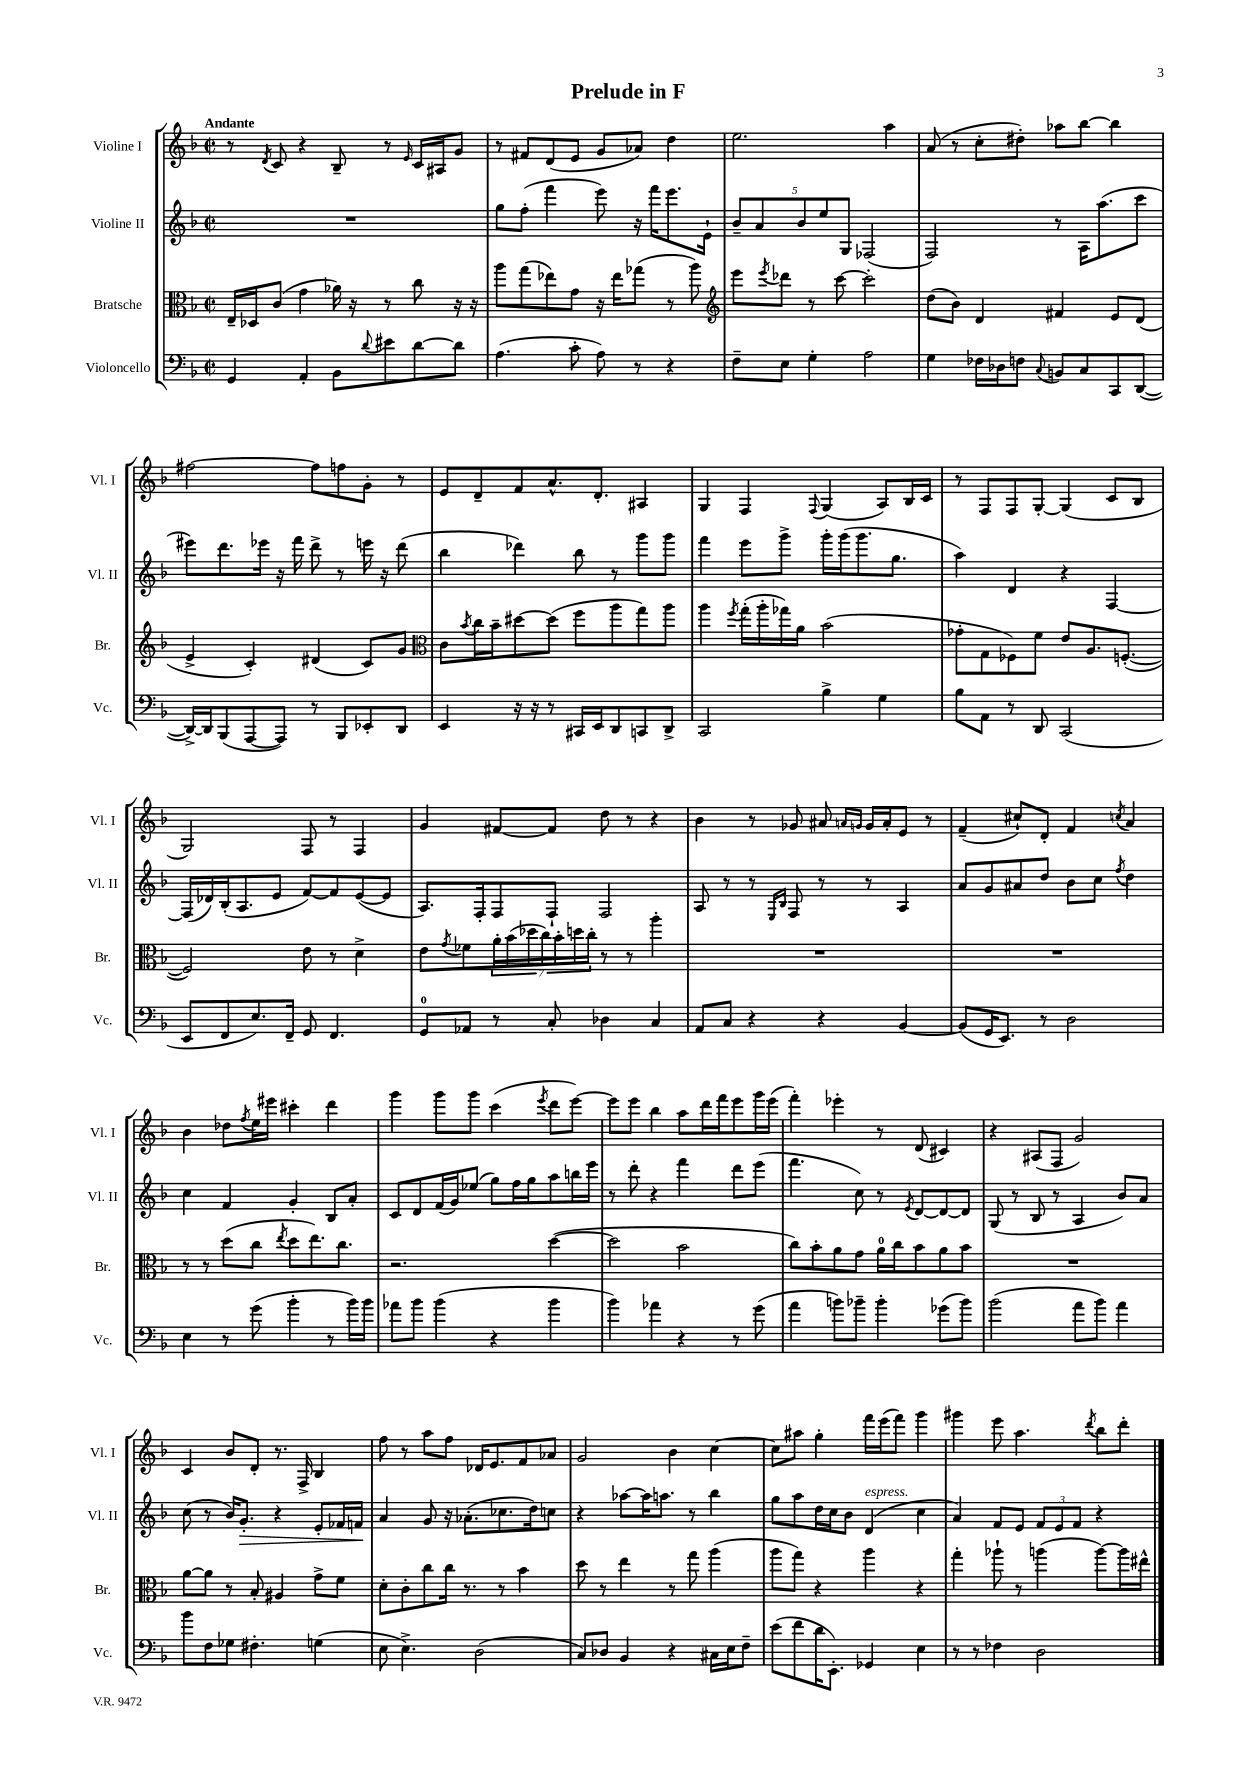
\header { title = "Prelude in F" }
<<
\new StaffGroup <<
\new Staff = "s0" \with { instrumentName = "Violine I" shortInstrumentName = "Vl. I" } {
    \clef treble \key f \major \defaultTimeSignature \time 2/2 \tempo "Andante"
    r8 \acciaccatura { d'8 } c'8 r4 bes8-- r8 \grace { e'16 } c'16 ais16 g'8 |
    r8 fis'8 d'8( e'8 g'8 aes'8) d''4 |
    e''2. a''4 |
    a'8( r8 c''8-. dis''8-.) aes''8 bes''8~ bes''4 |
    fis''2~ fis''8 f''8 g'8-. r8 |
    e'8 d'8-- f'8 a'8.-^ d'8.-. ais4 |
    g4 f4 \appoggiatura { f8 } g4( a8) bes16 c'16 |
    r8 f8 f8 g8~-. g4( c'8 bes8 |
    g2) f8 r8 f4 |
    g'4 fis'8~ fis'8 d''8 r8 r4 |
    bes'4 r8 ges'8 ais'8 \grace { a'16 g'16 } g'16 a'16-. e'8 r8 |
    f'4--( cis''8-!) d'8-. f'4 \acciaccatura { c''8 } a'4 |
    bes'4 des''8 \acciaccatura { f''8 } e''16 eis'''16 cis'''4-. d'''4 |
    g'''4 g'''8 g'''8 c'''4( \acciaccatura { e'''8 } d'''8 e'''8~) |
    e'''8 e'''8 bes''4 a''8 d'''16 f'''16 e'''8 g'''16 e'''16( |
    f'''4-.) ees'''4-. r8 d'8( cis'4) |
    r4 ais8( f8 g'2) |
    c'4 bes'8 d'8-. r8. f16-> bes4 |
    f''8 r8 a''8 f''8 des'16 e'8. f'8 aes'8 |
    g'2 bes'4 c''4~ |
    c''8 ais''8 g''4-. f'''16 e'''16( f'''8) g'''4 |
    gis'''4 e'''8 a''4. \acciaccatura { d'''8 } bes''8 d'''8-. \bar "|." |
}
\new Staff = "s1" \with { instrumentName = "Violine II" shortInstrumentName = "Vl. II" } {
    \clef treble \key f \major \defaultTimeSignature \time 2/2
    R1 |
    g''8 f''8-.( f'''4 e'''8) r16 f'''16 e'''8. e'16-! |
    \tuplet 5/4 { bes'8-- a'8 bes'8 e''8 g8 } fes2( |
    f2) r8 a16 a''8.( c'''8 |
    eis'''8) d'''8. ees'''16 r16 f'''16 d'''8-> r8 e'''16 r16 d'''8( |
    bes''4 des'''4) bes''8 r8 g'''8 g'''8 |
    f'''4 e'''8 g'''8-> g'''16-. g'''16( g'''8. g''8. |
    a''4) d'4 r4 f4~ |
    f16( des'16) bes16-.( a8. e'8 f'8~) f'8 e'8~( e'8 |
    a8.) f16-. f8 f8-! f2 |
    a8 r8 r8 \grace { e16 bes16 } f8 r8 r8 a4 |
    a'8 g'8 ais'8 d''8 bes'8 c''8 \acciaccatura { f''8 } d''4 |
    c''4 f'4 g'4-. bes8 a'8-. |
    c'8 d'8 f'16( g'16) ees''8( g''8) f''16 g''16 a''8 b''16 e'''16 |
    r8 d'''8-. r4 f'''4 d'''8 e'''8( |
    f'''4. c''8) r8 \acciaccatura { e'8 } d'8~ d'8~ d'8 |
    g8( r8 bes8 r8 a4 bes'8) a'8 |
    c''8( r8 bes'16) g'8.-.\> r4 e'8-. fes'16 f'16\! |
    a'4 g'8 r16 aes'8.-.( ces''8. d''16) c''8 |
    r4 aes''8~ aes''16 a''8. r8 bes''4 |
    g''8 a''8 d''16 c''16 bes'8 d'4^\markup { \italic "espress." }( c''4 |
    a'4) f'8 e'8 \tuplet 3/2 { f'8 e'8 f'8 } r4 \bar "|." |
}
\new Staff = "s2" \with { instrumentName = "Bratsche" shortInstrumentName = "Br." } {
    \clef alto \key f \major \defaultTimeSignature \time 2/2
    e16-- des16 c'8( g'4 aes'16) r16 r8 c''8 r16 r16 |
    a''8 g''8( ees''8) g'8 r16 ees''16 ges''8( r8 a''8) |
    \clef treble e'''8 \acciaccatura { e'''8 } des'''8 r8 c'''8~ c'''2-. |
    d''8( bes'8) d'4 fis'4 e'8 d'8( |
    e'4-> c'4-.) dis'4( c'8) g'8 |
    \clef alto c'8 \acciaccatura { bes'8 } c''16 bes'16-- dis''8~ dis''8( f''8 a''8 g''8) a''8 |
    a''4 \acciaccatura { f''8 } g''16-.( a''16-. ges''16) a'16 bes'2( |
    ges'8-. g8 fes8) f'8 e'8 a8. f8.~-.( |
    f2) e'8 r8 d'4-> |
    e'8 \acciaccatura { g'8 } fes'8 \tuplet 7/4 { a'16-. bes'16( des''16 c''16) bes'16-. d''16 c''16-. } r8 r8 a''4-. |
    R1 |
    R1 |
    r8 r8 d''8( c''8 \acciaccatura { e''8 } d''8 e''8.) c''8. |
    r2. d''4~( |
    d''2 bes'2 |
    c''8) bes'8-. a'8 g'8 a'16-0 c''16 bes'8 a'8 bes'8 |
    R1 |
    a'8~ a'8 r8 bes8-. ais4 g'8-> f'8 |
    d'8-. c'8-. c''8 c''16 r8. r8 bes'4 |
    d''8 r8 e''4 r8 g''8 a''4( |
    a''8 g''8) r4 a''4 r4 |
    g''4-. aes''8-! r8 a''4( a''8~) a''16 eis''16-^ \bar "|." |
}
\new Staff = "s3" \with { instrumentName = "Violoncello" shortInstrumentName = "Vc." } {
    \clef bass \key f \major \defaultTimeSignature \time 2/2
    g,4 a,4-. bes,8 \appoggiatura { d'8 } eis'8 d'8~ d'8 |
    a4.( c'8-. a8) r8 r4 |
    f8-- e8 g4-. a2 |
    g4 fes16 des16 f8 \appoggiatura { c8 } b,8 c8 c,8 d,8~( |
    d,16~->) d,16 bes,,8( a,,8~ a,,8) r8 bes,,8 ees,8-. d,8 |
    e,4 r16 r16 r8 cis,16 e,16 d,8 c,8 d,8-> |
    c,2 bes4-> g4 |
    bes8 a,8 r8 d,8 c,2( |
    e,8 f,8 e8.) f,16-- g,8 f,4. |
    g,8-0 aes,8 r8 c8-. des4 c4 |
    a,8 c8 r4 r4 bes,4~ |
    bes,8( g,16 e,8.) r8 d2 |
    e4 r8 g'8( bes'4-. r8 bes'16) bes'16 |
    aes'8 bes'8 bes'4( r4 bes'4 |
    bes'4) aes'4 r4 r8 g'8( |
    a'4 b'8) bes'8-- bes'4-. ges'8( bes'8) |
    bes'2( a'8 bes'8) a'4 |
    bes'8 f8 ges8 fis4.-. g4( |
    e8 e4.->) d2( |
    c8) des8 bes,4 r4 cis16 e16 f8-- |
    e'8( f'8 d'16 e,8.-.) ges,4 e4 |
    r8 r8 fes4 d2 \bar "|." |
}
>>
>>
\layout { \context { \Score \remove "Bar_number_engraver" } }
